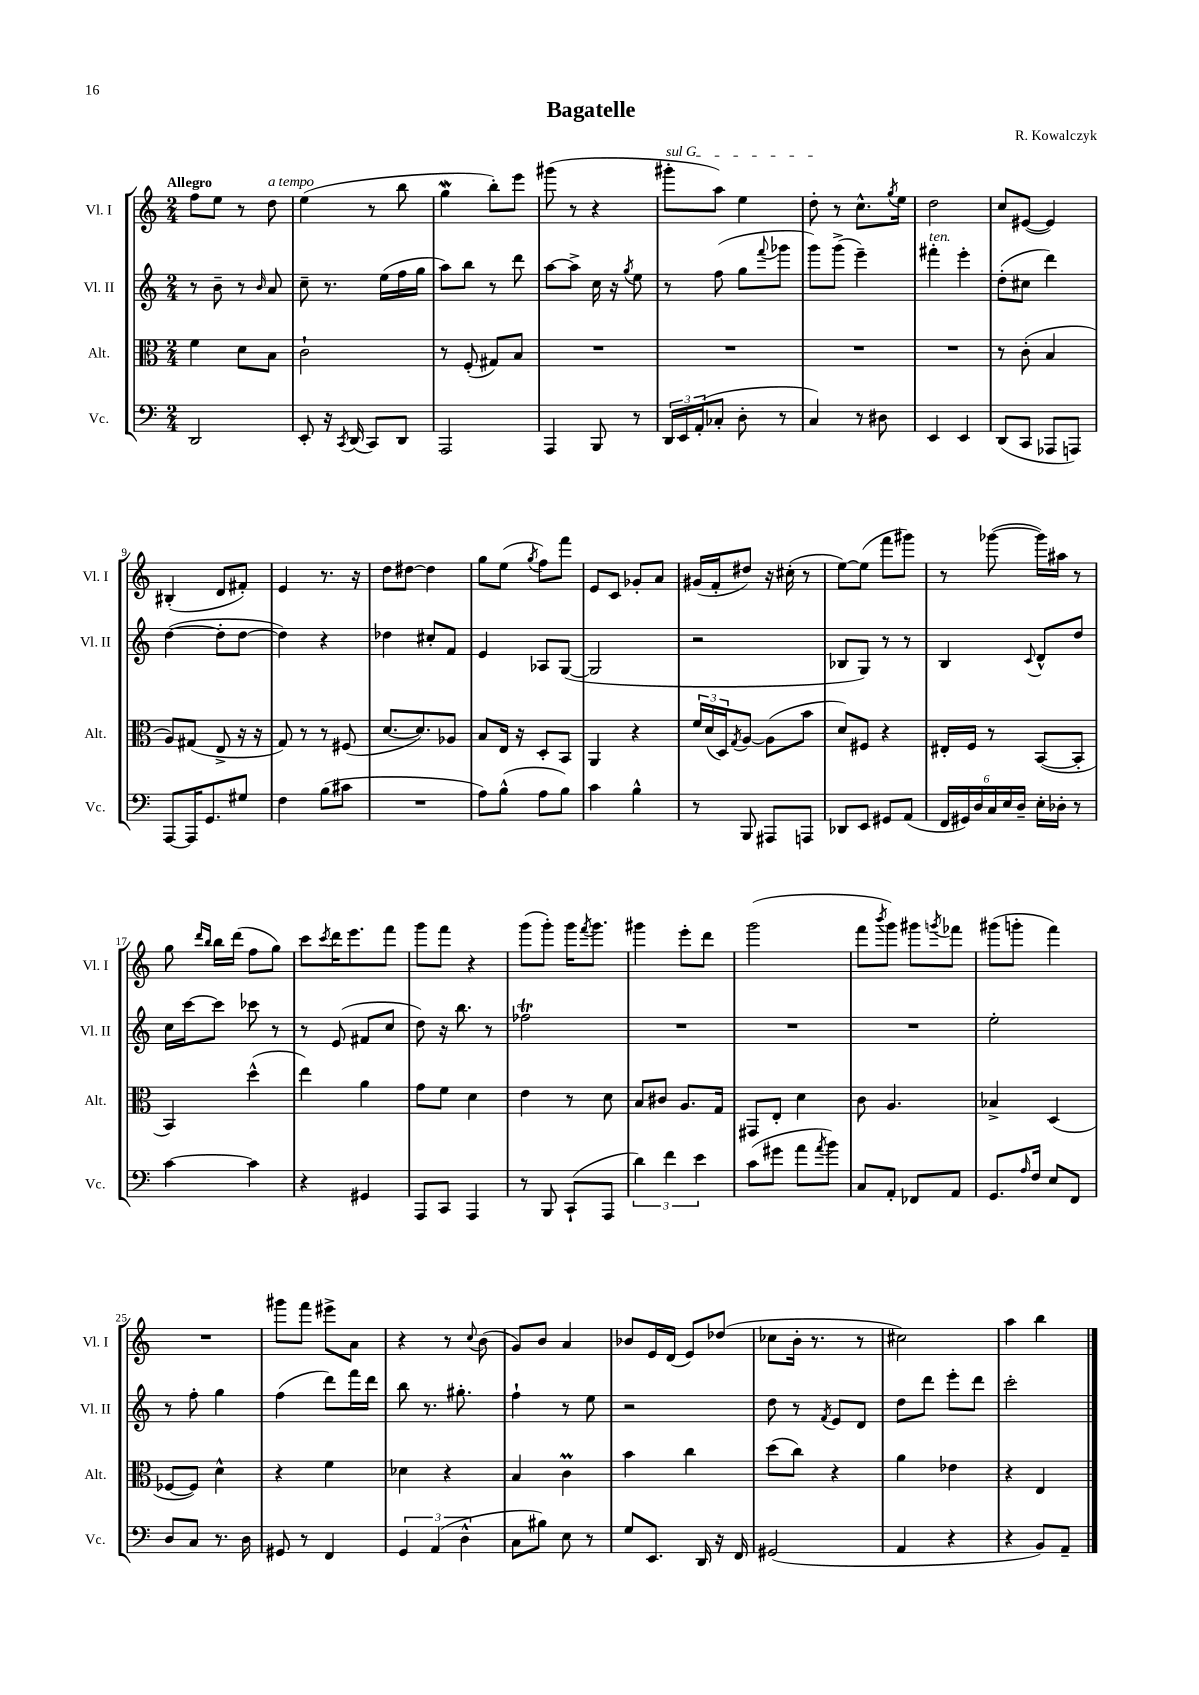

**kern	**kern	**kern	**kern
*part4	*part3	*part2	*part1
*staff4	*staff3	*staff2	*staff1
*I"Vc.	*I"Alt.	*I"Vl. II	*I"Vl. I
*I'Vc.	*I'Alt.	*I'Vl. II	*I'Vl. I
*clefF4	*clefC3	*clefG2	*clefG2
*k[]	*k[]	*k[]	*k[]
*M2/4	*M2/4	*M2/4	*M2/4
=1	=1	=1	=1
!	!	!	!LO:TX:a:B:t=Allegro
2DD/	4f\	8r	8ff\L
.	.	8b~\	8ee\J
.	8d\L	8r	8r
.	.	16qqb/	.
!	!	!	!LO:TX:a:i:t=a tempo
.	8B\J	8a/	8dd\
=2	=2	=2	=2
8EE'/	2c`\	8cc~\	(4ee\
16r	.	8.r	.
8qCC/	.	.	.
(16DD/	.	.	.
8CC/L)	.	.	8r
.	.	(16ee\LL	.
8DD/J	.	16ff\	8bb\
.	.	16gg\JJ	.
=3	=3	=3	=3
2AAA/	8r	8aa\L)	4ggW\
.	(8F'/	8bb\J	.
.	8G#X/L)	8r	8bb'\L)
.	8B/J	8ddd\	8eee\J
=4	=4	=4	=4
4AAA/	2r	[8aa\L	(8ggg#X\
.	.	8aa^\J]	8r
8BBB/	.	16cc\	4r
.	.	16r	.
.	.	8qgg/	.
8r	.	8ee\	.
=5	=5	=5	=5
!	!	!	!LO:TX:a:i:t=sul G
24DD/LL	2r	8r	8ggg#X'\L
24EE/	.	.	.
(24AA'/J	.	.	.
8C-X'/J	.	(8ff\	8aa\J)
8D'\	.	8gg\L	4ee\
.	.	8qqfff/	.
8r	.	8ggg-X\J	.
=6	=6	=6	=6
4C/)	2r	8ggg\L)	8dd'\
.	.	(8ggg^\J	8r
8r	.	4eee~\)	8.cc^^\L
8D#X\	.	.	.
.	.	.	8qgg/
.	.	.	16ee\Jk
=7	=7	=7	=7
!	!	!LO:TX:a:i:t=ten.	!
4EE/	2r	4fff#X'\	2dd\
4EE/	.	4eee'\	.
=8	=8	=8	=8
(8DD/L	8r	(8dd'\L	8cc/L
8CC/J	(8c'\	8cc#X\J	([8e#X/J
8AAA-X/L	4B/	4ddd\)	4e#/])
8AAAn/J)	.	.	.
!!LO:LB:g=z
=9	=9	=9	=9
[8AAA/L	8A/L)	([4dd\	(4B#X'/
16AAA/K]	(8G#X/J	.	.
8.GG/	.	.	.
.	8E^/	8dd'\L]	8d/L
8G#X/J	16r	[8dd\J	8f#X'/J)
.	16r	.	.
=10	=10	=10	=10
4F\	8G/)	4dd\])	4e/
.	8r	.	.
(8B\L	8r	4r	8.r
8c#X\J	(8F#X/	.	.
.	.	.	16r
=11	=11	=11	=11
2r	[8.d/L	4dd-X\	8dd\L
.	.	.	[8dd#X\J
.	8.d/])	.	.
.	.	8cc#X'/L	4dd#\]
.	8A-X/J	8f/J	.
=12	=12	=12	=12
8A\L)	8B/L	4e/	8gg\L
(8B^^\J	16E/Jk	.	(8ee\J
.	16r	.	.
.	.	.	8qgg/
8A\L	8D'/L	8A-X/L	8ff\L)
8B\J)	8BB/J	([8G/J	8fff\J
=13	=13	=13	=13
4c\	4AA/	2G/]	8e/L
.	.	.	8c/J
4B^^\	4r	.	8g-X'/L
.	.	.	8a/J
=14	=14	=14	=14
8r	24f/LL	2r	(16g#X/LL
.	(24d/	.	.
.	.	.	16f'/J
.	24D/J)	.	.
.	8qG/	.	.
8BBB/	[8A/J	.	8dd#X/J)
8AAA#X/L	(8A\L]	.	16r
.	.	.	(16cc#X'\
8AAAn/J	8b\J	.	8r
=15	=15	=15	=15
8DD-X/L	8d/L)	8B-X/L	[8ee\L)
8EE/J	8F#X/J	8G/J)	(8ee\J]
8GG#X/L	4r	8r	8fff\L
(8AA/J	.	8r	8ggg#X\J)
=16	=16	=16	=16
24FF/LL	16E#X'/LL	4B/	8r
24GG#X/)	.	.	.
.	16F/JJ	.	.
24D/	.	.	.
24C/	8r	.	([8ggg-X\
24E/	.	.	.
24D~/JJ	.	.	.
.	.	8qqc/	.
16E'\LL	([8BB/L	8d^^/L	16ggg-\LL])
16D-X'\JJ	.	.	16aa#X\JJ
8r	8BB'/J]	8dd/J	8r
!!LO:LB:g=z
=17	=17	=17	=17
[4c\	4BB/)	16cc\LL	8gg\
.	.	[16ccc\J	.
.	.	.	16qqddd/LL
.	.	.	16qqbb/JJ
.	.	8ccc\J]	16bb\LL
.	.	.	(16ddd\JJ
4c\]	(4dd^^\	8ccc-X\	8ff\L
.	.	8r	8gg\J)
=18	=18	=18	=18
4r	4ee\)	8r	8ccc\L
.	.	.	8qccc/
.	.	(8e/	16ddd\K
.	.	.	8.eee\
4GG#X/	4a\	8f#X/L	.
.	.	8cc/J	8fff\J
=19	=19	=19	=19
8AAA/L	8g\L	8dd\)	8ggg\L
8CC/J	8f\J	16r	8fff\J
.	.	8.bb\	.
4AAA/	4d\	.	4r
.	.	8r	.
=20	=20	=20	=20
8r	4e\	2ff-XT\	(8ggg\L
8BBB/	.	.	8ggg'\J)
(8CC`/L	8r	.	16ggg\KL
.	.	.	8qfff/
.	.	.	8.ggg\J
8AAA/J	8d\	.	.
=21	=21	=21	=21
6d\)	8B/L	2r	4ggg#X\
.	8c#X/J	.	.
6f\	.	.	.
.	8.A/L	.	8eee'\L
6e\	.	.	.
.	.	.	8ddd\J
.	16G/Jk	.	.
=22	=22	=22	=22
(8c\L	8GG#X/L	2r	(2ggg\
8g#X\J	8E'/J	.	.
8a\L	4d\	.	.
8qa/	.	.	.
8b\J)	.	.	.
=23	=23	=23	=23
8C/L	8c\	2r	8fff\L
.	.	.	8qbbb/
8AA'/J	4.A/	.	8ggg\J)
8FF-X/L	.	.	8ggg#X\L
.	.	.	8qgggn/
8AA/J	.	.	8fff-X\J
=24	=24	=24	=24
8.GG/L	4B-X^/	2ee'\	(8ggg#X\L
.	.	.	8gggn'\J
16qqA/	.	.	.
16F/Jk	.	.	.
8E/L	(4D/	.	4fff\)
8FF/J	.	.	.
!!LO:LB:g=z
=25	=25	=25	=25
8D/L	[8F-X/L	8r	2r
8C/J	8F-/J])	8ff'\	.
8.r	4d^^\	4gg\	.
16D\	.	.	.
=26	=26	=26	=26
8GG#X/	4r	(4ff\	8ggg#X\L
8r	.	.	8fff\J
4FF/	4f\	8ddd\L)	8eee#X^\L
.	.	16fff\L	8a\J
.	.	16ddd\JJ	.
=27	=27	=27	=27
6GG/	4d-X\	8bb\	4r
.	.	8.r	.
(6AA/	.	.	.
.	4r	.	8r
.	.	8.gg#X'\	.
6D^^\	.	.	.
.	.	.	8qqcc/
.	.	.	(8b\
=28	=28	=28	=28
8C\L	4B/	4ff`\	8g/L)
8B#X\J)	.	.	8b/J
8E\	4cM\	8r	4a/
8r	.	8ee\	.
=29	=29	=29	=29
8G/L	4b\	2r	8b-X/L
8.EE/J	.	.	16e/L
.	.	.	(16d/JJ
.	4cc\	.	8e/L)
16DD/	.	.	.
16r	.	.	(8dd-X/J
16FF/	.	.	.
=30	=30	=30	=30
(2GG#X/	(8dd\L	8dd\	8cc-X\L
.	8cc\J)	8r	16b'\Jk
.	.	.	8.r
.	.	8qf/	.
.	4r	8e/L	.
.	.	8d/J	8r
=31	=31	=31	=31
4AA/	4a\	8dd\L	2cc#X\)
.	.	8ddd\J	.
4r	4e-X\	8eee'\L	.
.	.	8ddd\J	.
=32	=32	=32	=32
4r	4r	2ccc'\	4aa\
8BB/L)	4E/	.	4bb\
8AA~/J	.	.	.
==	==	==	==
*-	*-	*-	*-
